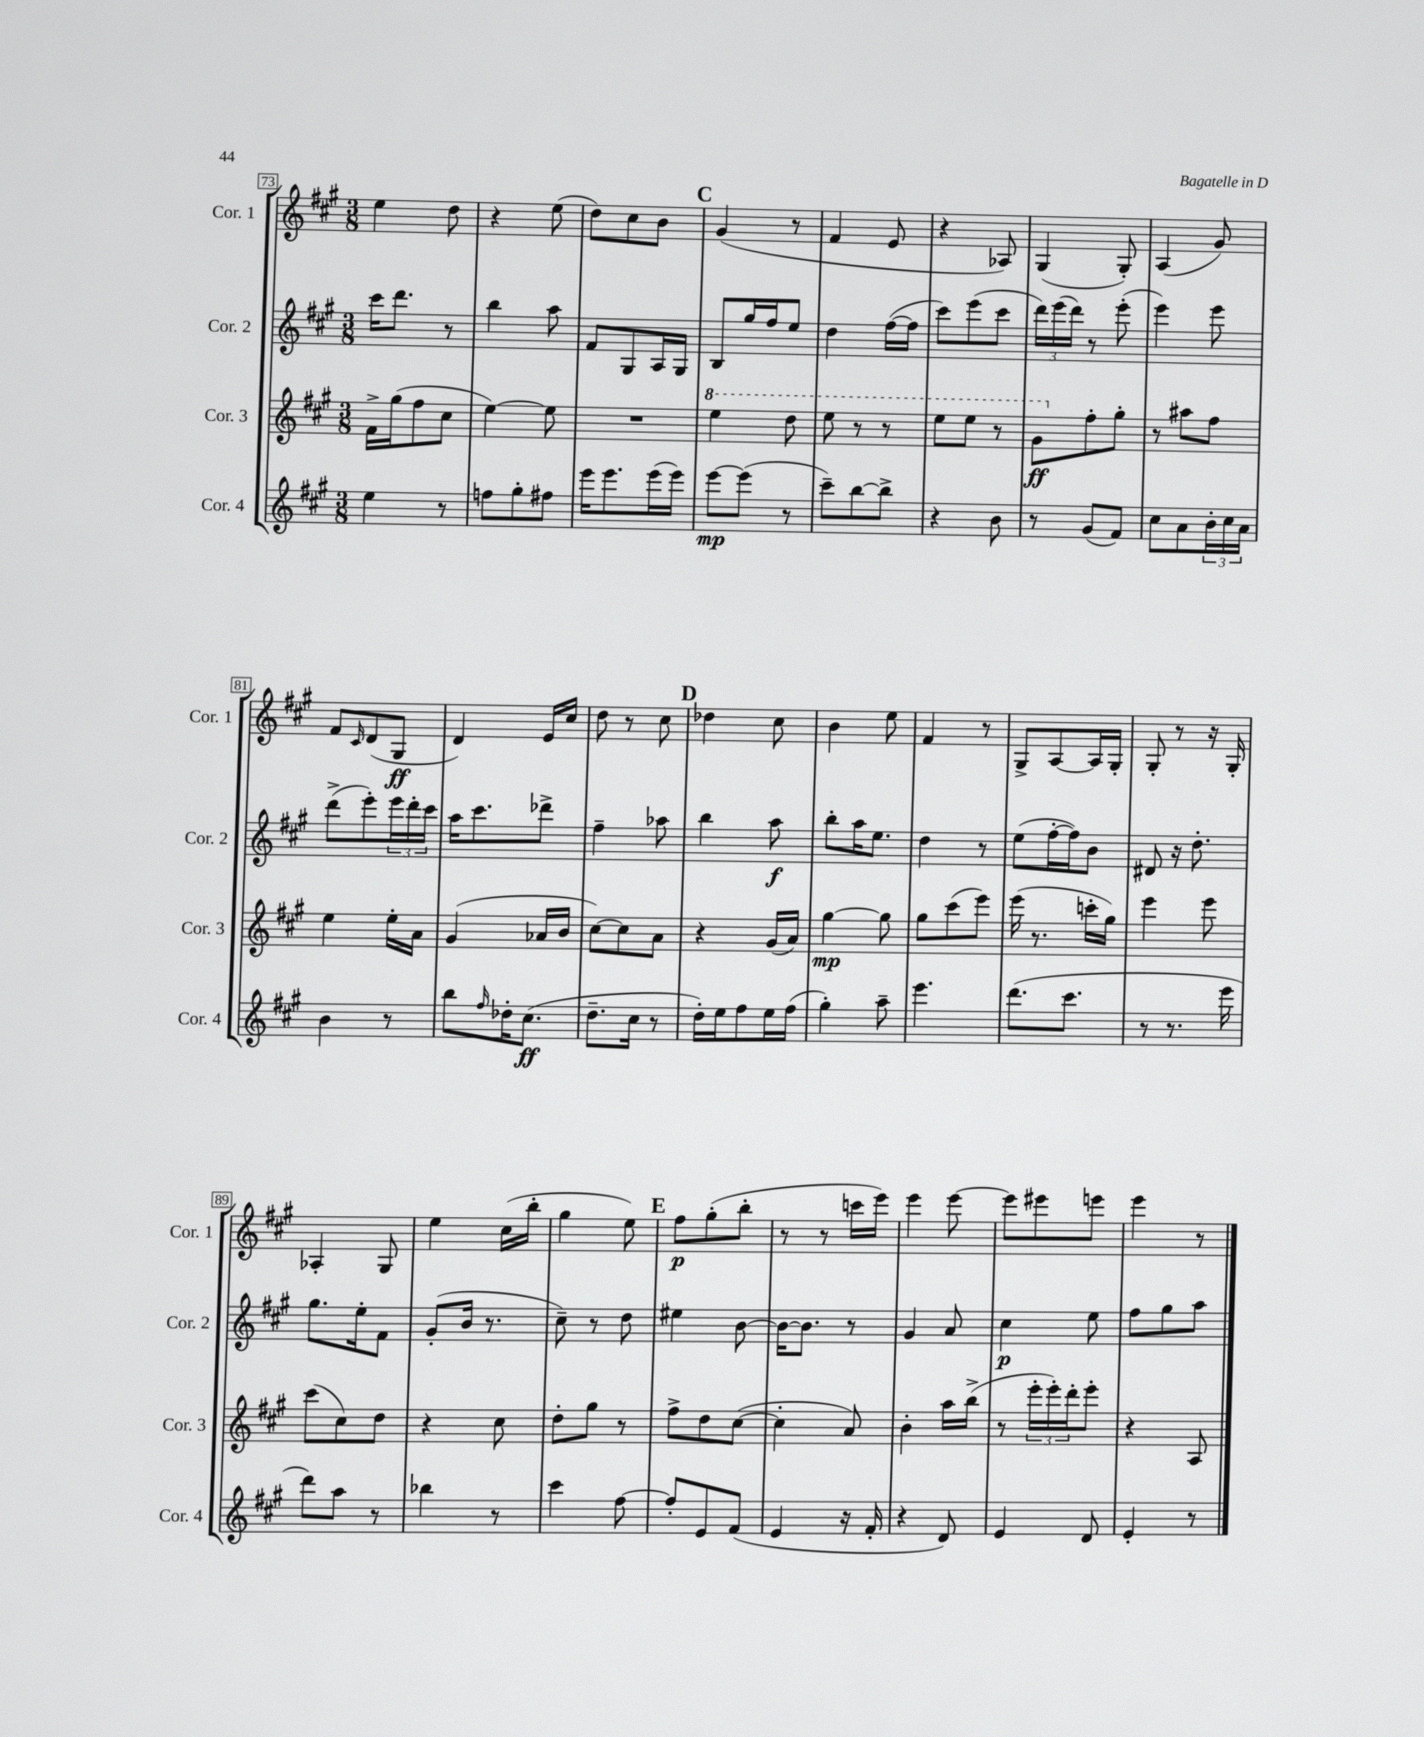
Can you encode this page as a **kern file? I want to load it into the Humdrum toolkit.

**kern	**kern	**kern	**kern
*staff4	*staff3	*staff2	*staff1
*clefG2	*clefG2	*clefG2	*clefG2
*k[f#c#g#]	*k[f#c#g#]	*k[f#c#g#]	*k[f#c#g#]
*M3/8	*M3/8	*M3/8	*M3/8
4ee	16f#^	16ccc#	4ee
.	(16gg#	8.ddd	.
.	8ff#	.	.
8r	8cc#	8r	8dd
=	=	=	=
8ff	[4ee)	4bb	4r
8gg#'	.	.	.
8ff#	8ee]	8aa	(8ee
=	=	=	=
16eee	4.r	8f#	8dd)
8.eee	.	.	.
.	.	8G#	8cc#
(16eee	.	16A	8b
16eee)	.	16G#	.
=	=	=	=
[8eee	4eee	8B	(4g#
(8eee]	.	16gg#	.
.	.	16ff#	.
8r	8ddd	8ee	8r
=	=	=	=
8ccc#~)	8eee	4dd	4f#
[8bb	8r	.	.
8bb^]	8r	([16ff#	8e
.	.	16ff#]	.
=	=	=	=
4r	8eee	8ccc#)	4r
.	8eee	(8eee	.
8b	8r	8ccc#	8A-)
=	=	=	=
8r	8gg#	24ddd)	(4G#
.	.	(24eee	.
.	.	24ddd)	.
(8g#	8ff#'	8r	.
8f#)	8gg#'	(8eee'	8G#')
=	=	=	=
8cc#	8r	4eee)	(4A
8a	8aa#	.	.
24b'	8ff#	8eee	8g#)
24cc#	.	.	.
24a	.	.	.
=	=	=	=
4b	4ee	(8ddd^	8f#
.	.	.	16qqc#
.	.	8eee')	(8d
8r	16ee'	24eee	8G#
.	.	24ddd'	.
.	16a	.	.
.	.	24ccc#	.
=	=	=	=
8bb	(4g#	16aa	4d)
.	.	8.ccc#	.
16qqff#	.	.	.
16dd-'	.	.	.
(8.cc#	.	.	.
.	16a-	8ddd-^	16e
.	16b	.	16cc#
=	=	=	=
8.dd~	[8cc#)	4ff#~	8dd
.	8cc#]	.	8r
16cc#	.	.	.
8r	8a	8aa-	8cc#
=	=	=	=
16dd')	4r	4bb	4dd-
16ee	.	.	.
8ff#	.	.	.
16ee	(16g#	8aa	8cc#
(16ff#	16a)	.	.
=	=	=	=
4gg#')	[4gg#	8bb'	4b
.	.	16aa	.
.	.	8.ee	.
8aa~	8gg#]	.	8ee
=	=	=	=
4.eee	8gg#	4dd	4f#
.	(8ccc#	.	.
.	8eee)	8r	8r
=	=	=	=
(8.ddd	(16eee	(8ee	8G#^
.	8.r	.	.
.	.	[16ff#'	[8A
8.ccc#	.	16ff#])	.
.	16ccc'	8b	16A]
.	16gg#)	.	16G#'
=	=	=	=
8r	4eee	8d#	8G#'
8.r	.	16r	8r
.	.	8.dd'	.
.	8eee	.	16r
16eee	.	.	16G#'
=	=	=	=
8ddd)	(8ccc#	8.gg#	4A-'
8aa	8cc#)	.	.
.	.	16ee'	.
8r	8dd	8f#	8G#
=	=	=	=
4bb-	4r	(8g#'	4ee
.	.	16b	.
.	.	8.r	.
8r	8cc#	.	(16cc#
.	.	.	16bb'
=	=	=	=
4ccc#	8dd'	8cc#~)	4gg#
.	8gg#	8r	.
[8ff#	8r	8dd	8ee)
=	=	=	=
8ff#']	8ff#^	4ee#	8ff#
8e	8dd	.	(8gg#'
(8f#	([8cc#	[8b	8bb'
=	=	=	=
4e	4cc#']	16b_	8r
.	.	8.b]	.
.	.	.	8r
16r	8a)	8r	16ccc
16f#'	.	.	16eee)
=	=	=	=
4r	4b'	4g#	4eee
8d)	16aa	8a	[8eee
.	(16bb^	.	.
=	=	=	=
4e	8r	4cc#	8eee]
.	24eee'	.	8eee#
.	24eee')	.	.
.	24ddd'	.	.
8d	8eee'	8ee	8eee
=	=	=	=
4e'	4r	8ff#	4eee
.	.	8gg#	.
8r	8A	8aa	8r
==	==	==	==
*-	*-	*-	*-
